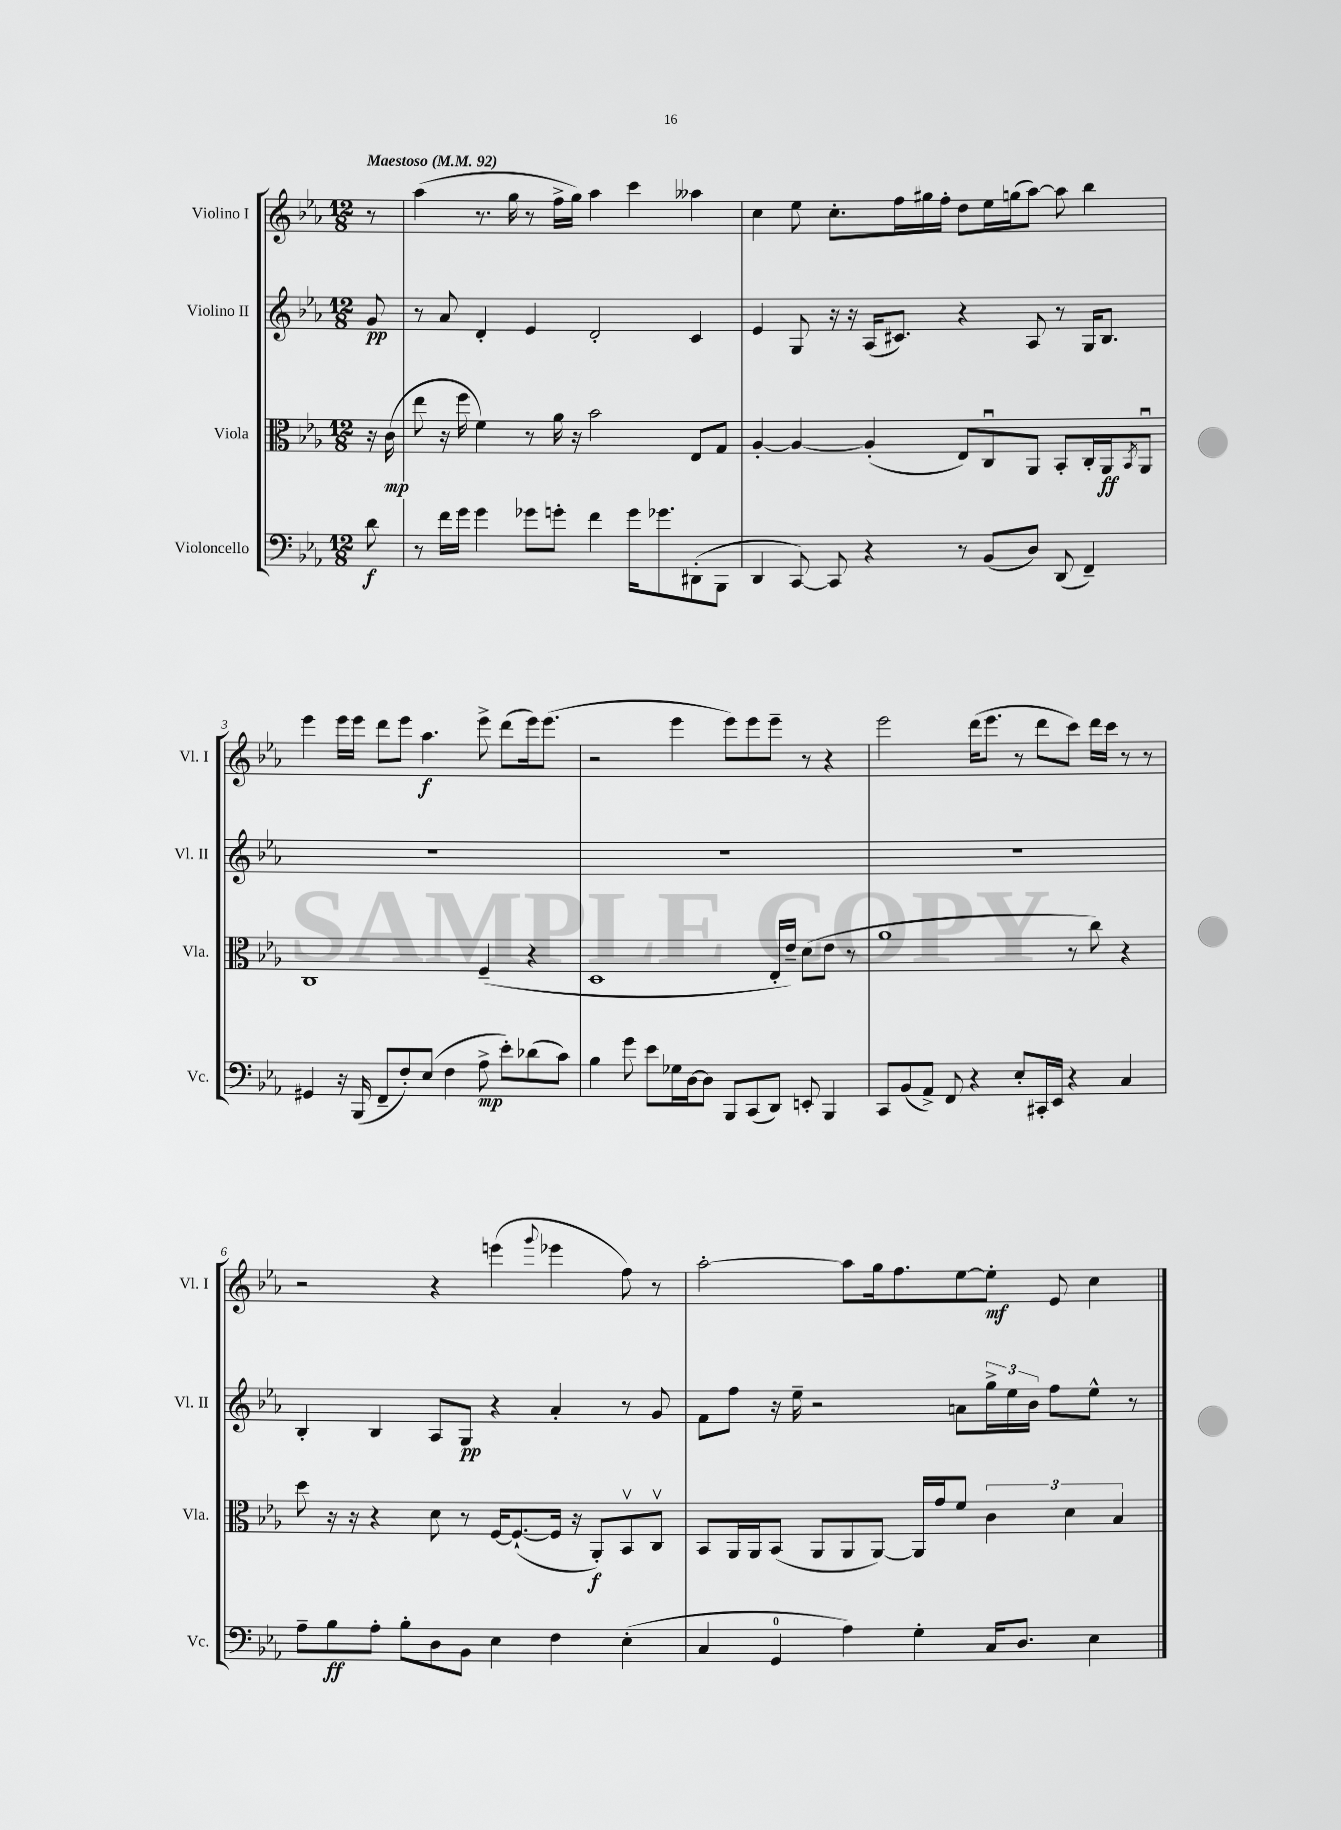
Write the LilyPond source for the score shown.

<<
\new StaffGroup <<
\new Staff = "s0" \with { instrumentName = "Violino I" shortInstrumentName = "Vl. I" } {
    \clef treble \key ees \major \numericTimeSignature \time 12/8 \partial 8 \tempo "Maestoso" 4 = 92
    r8 |
    aes''4( r8. g''16 r8 f''16-> g''16) aes''4 c'''4 aeses''4 |
    c''4 ees''8 c''8.-. f''16 gis''16 f''16-. d''8 ees''16 g''16( aes''8~) aes''8 bes''4 |
    ees'''4 ees'''16 ees'''16 d'''8 ees'''8 aes''4.\f ees'''8-> d'''8( ees'''16) ees'''8.( |
    r2 ees'''4 ees'''8) ees'''8 ees'''8-- r8 r4 |
    ees'''2 d'''16( ees'''8. r8 d'''8 c'''8) d'''16 c'''16 r8 r8 |
    r2 r4 e'''4( \appoggiatura { g'''8 } ees'''4 f''8) r8 |
    aes''2~-. aes''8 g''16 f''8. ees''8~ ees''8-.\mf ees'8 c''4 \bar "|." |
}
\new Staff = "s1" \with { instrumentName = "Violino II" shortInstrumentName = "Vl. II" } {
    \clef treble \key ees \major \numericTimeSignature \time 12/8 \partial 8
    g'8\pp |
    r8 aes'8 d'4-. ees'4 d'2-. c'4 |
    ees'4 g8 r16 r16 aes16( cis'8.) r4 aes8 r8 g16 bes8. |
    R1. |
    R1. |
    R1. |
    bes4-. bes4 aes8 g8\pp r4 aes'4-. r8 g'8 |
    f'8 f''8 r16 ees''16-- r2 a'8 \tuplet 3/2 { g''16-> ees''16 bes'16 } f''8 ees''8-^ r8 \bar "|." |
}
\new Staff = "s2" \with { instrumentName = "Viola" shortInstrumentName = "Vla." } {
    \clef alto \key ees \major \numericTimeSignature \time 12/8 \partial 8
    r16 c'16\mp( |
    ees''8 r16 f''16 f'4) r8 aes'16 r16 bes'2 ees8 g8 |
    aes4~-. aes4~ aes4-.( ees8) c8\downbow aes,8 bes,8-. c16-. aes,16\ff \acciaccatura { bes,8 } aes,8\downbow |
    c1 f4--( r4 |
    d1 ees16-. ees'16--) d'8( ees'8 r8 |
    aes'1 r8 c''8) r4 |
    d''8 r16 r16 r4 d'8 r8 f16~ f8.~-!( f16 r16 aes,8-.\f) bes,8\upbow c8\upbow |
    bes,8 aes,16 aes,16 bes,8( aes,8 aes,8 aes,8~) aes,16 g'16 f'8 \tuplet 3/2 { c'4 d'4 bes4 } \bar "|." |
}
\new Staff = "s3" \with { instrumentName = "Violoncello" shortInstrumentName = "Vc." } {
    \clef bass \key ees \major \numericTimeSignature \time 12/8 \partial 8
    d'8\f |
    r8 f'16 g'16 g'4 ges'8 g'8-. f'4 g'16 ges'8. dis,8-.( bes,,8 |
    d,4 c,8~) c,8 r4 r8 bes,8( d8) d,8( f,4--) |
    gis,4 r16 bes,,16( f,8-- f8-.) ees8( f4 aes8->\mp ees'8-.) des'8( c'8) |
    bes4 g'8 ees'8 ges16 d16~ d8 bes,,8 c,8( d,8) e,8-. bes,,4 |
    c,8 bes,8( aes,8->) f,8 r4 ees8-. cis,16-. ees,16 r4 c4 |
    aes8-- bes8\ff aes8-. bes8-. d8 bes,8 ees4 f4 ees4-.( |
    c4 g,4-0 aes4) g4-. c16 d8. ees4 \bar "|." |
}
>>
>>
